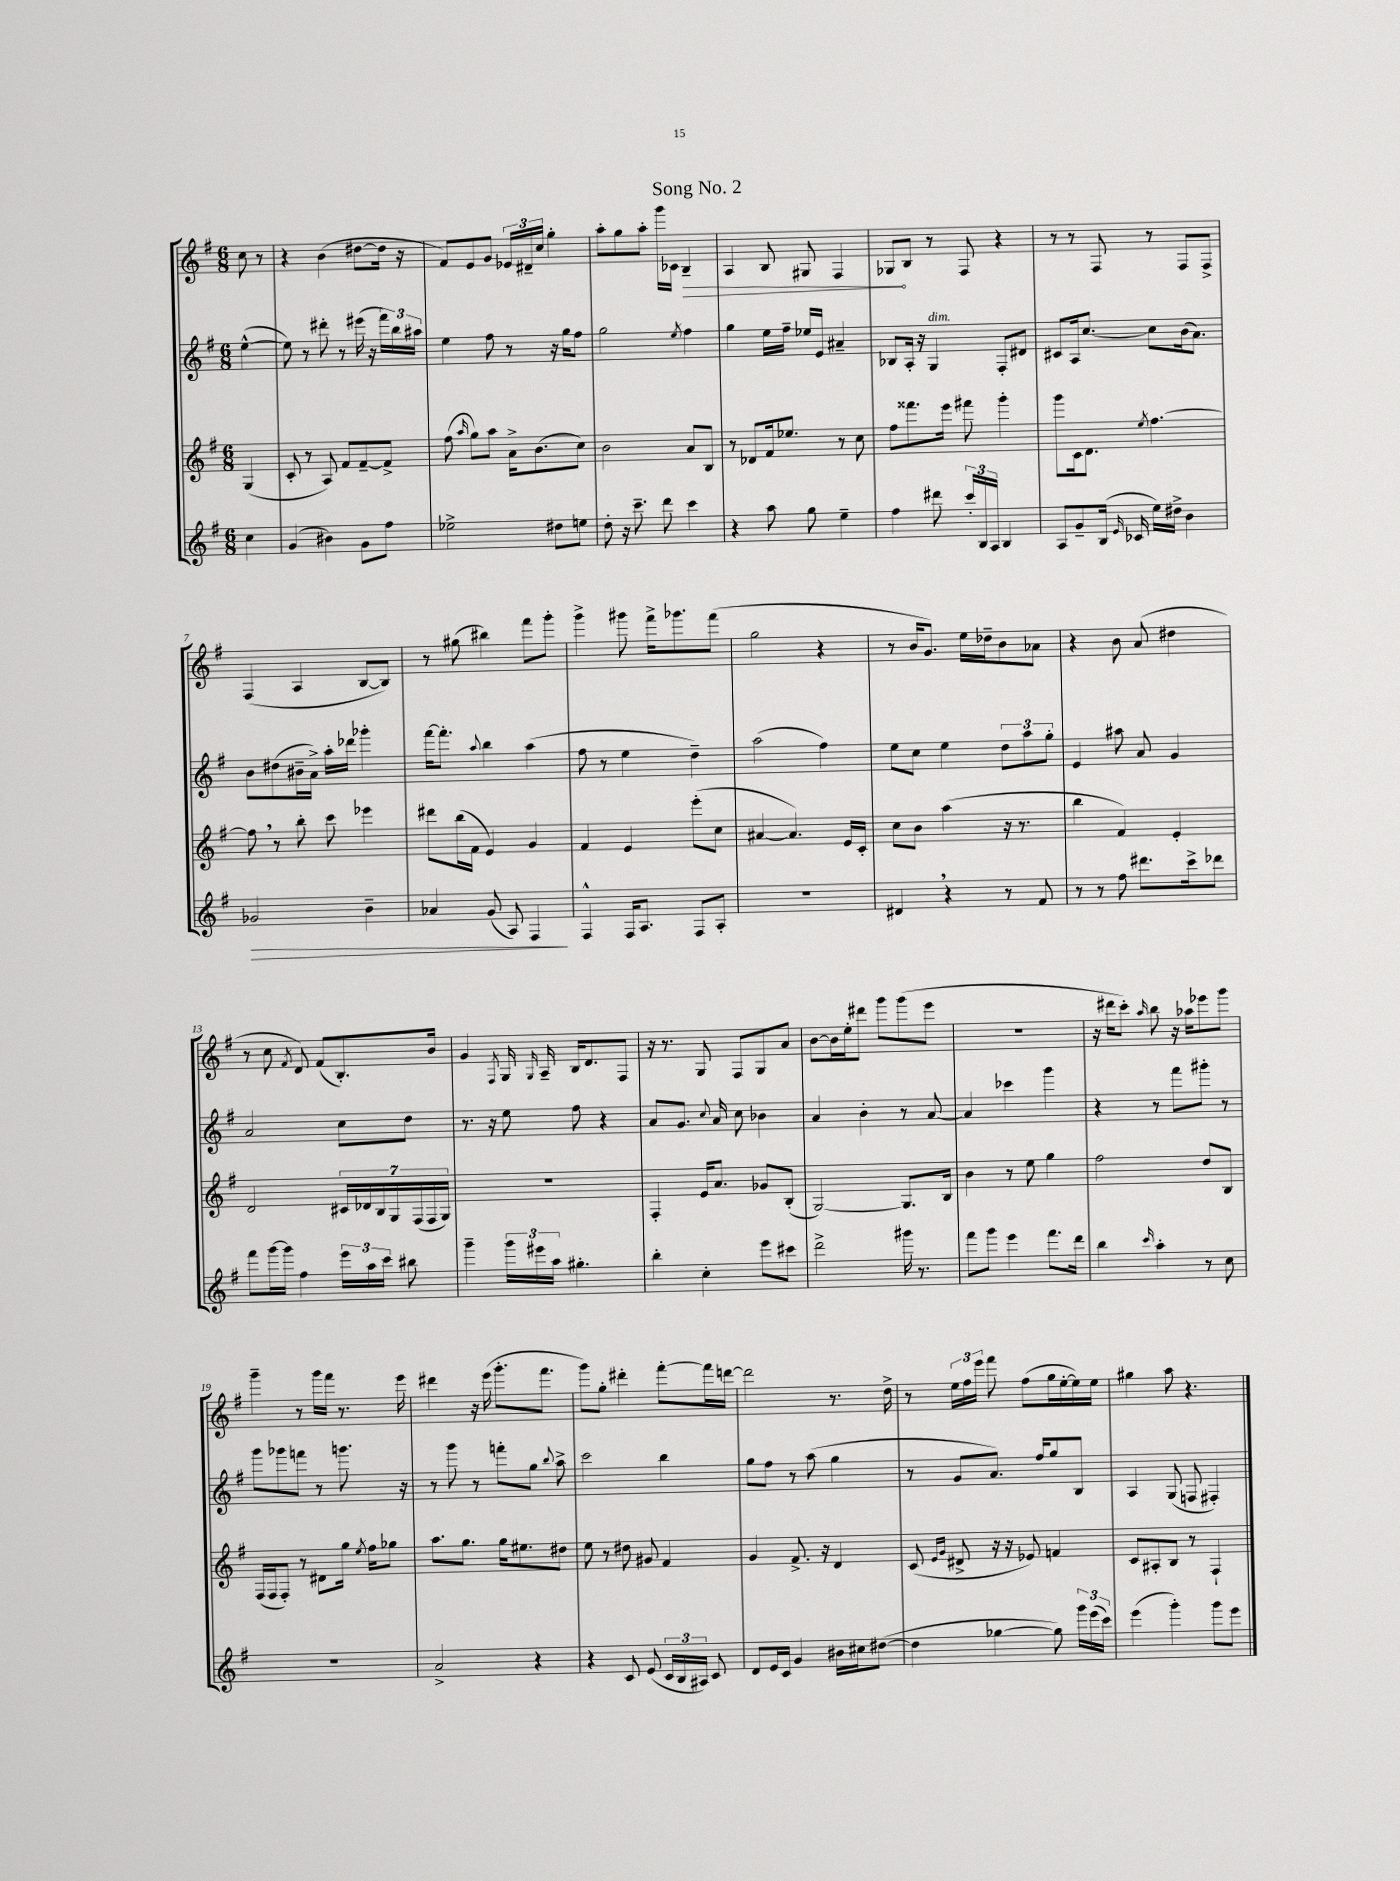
\header { title = "Song No. 2" }
<<
\new StaffGroup <<
\new Staff = "s0" {
    \clef treble \key g \major \numericTimeSignature \time 6/8 \partial 4
    \autoBeamOff c''8 r8 |
    r4 b'4( dis''8[~ dis''16] r16 |
    fis'8[) e'8 g'8] \tuplet 3/2 { ees'16[ dis'16-- c''16] } g''4-. |
    a''8[-. g''8 a''8]-. g'''16[ ces'16] \once \override Hairpin.circled-tip = ##t b4--\> |
    a4 b8 gis8 fis4 |
    ges8[\! b8] r8 fis8 r4 |
    r8 r8 fis8 r8 fis8[ fis8]-> |
    fis4( a4 b8[~ b8]) |
    r8 gis''8( bis''4) fis'''8[ g'''8]-. |
    g'''4-> gis'''8 fis'''16[-> ges'''8. fis'''8]( |
    g''2 r4 |
    r8 b'16[ g'8.]) e''16[ des''16-- b'8 aes'8] |
    r4 b'8 a'8( dis''4 |
    r8 c''8 \acciaccatura { fis'8 } d'8) fis'8[( b8.-.) b'16] |
    g'4 \acciaccatura { fis8 } g16 \grace { g16 } a16-- b16[ d'8. fis8] |
    r16 r8. g8 fis8[ g8 a'8] |
    b'8[~ b'16 e''16-. dis'''8] g'''8[ g'''8( e'''8] |
    R2. |
    r16 dis'''16[ c'''8]-.) \grace { a''16 } b''8 r16 aes''16[ ees'''8 g'''8] |
    g'''4-- r8 g'''16[ fis'''16] r8. e'''16 |
    dis'''4 r16 e'''16( g'''8.[-. fis'''8.] |
    g'''8[) g''8]-. dis'''4-. fis'''8[~-. fis'''16 d'''16]~ |
    d'''2 r8. d''16-> |
    r8 \tuplet 3/2 { e''16[ fis''16 e'''16] } fis'''8 fis''8[( g''16 e''16~-. e''16) e''16] |
    gis''4 a''8 r4. \bar "|." |
}
\new Staff = "s1" {
    \clef treble \key g \major \numericTimeSignature \time 6/8 \partial 4
    \autoBeamOff e''4~-^( |
    e''8) r8 dis'''8-. r8 eis'''16( r16 \tuplet 3/2 { fis'''16[) b''16 ais''16] } |
    e''4 fis''8 r8 r16 g''16[ fis''8] |
    g''2 \acciaccatura { e''8 } fis''4 |
    g''4 e''16[ fis''16]-- ees''16[ e'16] ais'4-- |
    bes8[ a16]-. r16 g4^\markup { \italic "dim." } fis8[-. dis'8] |
    cis'8[ a16 c''8.]~ c''8[ b'16( a'8.]) |
    b'8[ dis''8( bis'16-- a'16]->) a''16[-. des'''16] ges'''4-. |
    fis'''16[~ fis'''8.]-. \appoggiatura { a''8 } b''4 a''4( |
    fis''8 r8 e''4 d''4--) |
    a''2( fis''4) |
    e''8[ c''8] e''4 \tuplet 3/2 { d''8[ a''8 g''8]-. } |
    e'4 ais''8 a'8 g'4 |
    a'2 c''8[ d''8] |
    r8. r16 e''8 fis''8 r4 |
    a'8[ g'8.] \appoggiatura { c''8 } a'16 c''8 bes'4 |
    a'4 b'4-. r8 a'8~ |
    a'4 ces'''4 g'''4 |
    r4 r8 fis'''8[ gis'''8]-. r8 |
    g'''8[ ges'''8 f'''8] r8 g'''8. r16 |
    r8 g'''8 r8 f'''8[-. g''8] \appoggiatura { b''8 } a''8-> |
    c'''2 b''4 |
    g''8[ fis''8] r8 a''8( g''4 |
    r8 g'8[ a'8.]) fis''16[ g''8 b8] |
    a4 g8( f8 fis4-.) \bar "|." |
}
\new Staff = "s2" {
    \clef treble \key g \major \numericTimeSignature \time 6/8 \partial 4
    \autoBeamOff g4( |
    c'8-. r8 a8) fis'8[ fis'8~-- fis'8]-> |
    fis''8( \grace { a''16 } g''8[) a''8] a'16[-> b'8.( c''8]) |
    b'2 a'8[ b8] |
    r8 des'8[ fis'16 ees''8.] r8 c''8 |
    fis''8[ fisis'''8. e'''16] fis'''8 g'''4-. |
    g'''8[ c'16 d'8.] \acciaccatura { e''8 } fis''4.~ |
    fis''8 \breathe r8 b''8-. c'''8 ees'''4 |
    dis'''8[ b''16( fis'16] e'4) g'4 |
    fis'4 e'4 e'''8[-.( c''8] |
    ais'4~ ais'4.) e'16[ c'16]-. |
    c''8[ b'8] a''4( r16 r8. |
    b''4 fis'4) e'4-. |
    d'2 \tuplet 7/4 { cis'16[ des'16 b16 g16 fis16( fis16 g16]) } |
    R2. |
    fis4-. e'16[ a'8.] ges'8[ b8]-.( |
    g2~) g8.[ b16] |
    b'4 r8 e''8 g''4 |
    fis''2 d''8[ b8] |
    fis16[( fis16 fis8]-.) r8 dis'8[ g''16] \acciaccatura { e''8 } fis''16[ ges''8] |
    a''8.[ g''8.] g''16[ eis''8. dis''8] |
    e''8 r8 dis''8 gis'8 fis'4 |
    g'4 fis'8.-> r16 d'4 |
    c'8( \grace { e'16[ g'16] } dis'8-> r16 r16 ees'8) f'4 |
    c'8[ ais8-. b8] r8 fis4-! \bar "|." |
}
\new Staff = "s3" {
    \clef treble \key g \major \numericTimeSignature \time 6/8 \partial 4
    \autoBeamOff c''4 |
    g'4( bis'4) g'8[ fis''8] |
    ees''2-> dis''8[ e''8] |
    d''8-. r16 c'''8.-- d'''8 c'''4 |
    r4 a''8 g''8 e''4-- |
    fis''4 dis'''8 \tuplet 3/2 { c'''16[-. b16 a16] } b4 |
    a8[ g'8-- b16]( \grace { e'16 } ces'16 e''16[) dis''16]-> b'4 |
    ges'2\> b'4-- |
    aes'4 g'8( a8) fis4\! |
    fis4-^ fis16[ a8.] fis8[ a8]-. |
    R2. |
    dis'4 \breathe r4 r8 fis'8 |
    r8 r8 fis''8 dis'''8.[ c'''16-> des'''8] |
    fis'''8[ g'''16~ g'''16] fis''4 \tuplet 3/2 { e'''16[ a''16 c'''16] } bis''8 |
    g'''4-- \tuplet 3/2 { g'''16[ eis'''16 a''16] } gis''4.-. |
    b''4-. c''4-. e'''8[ cis'''8] |
    d'''2-> gis'''16 r8. |
    fis'''8[ g'''8] e'''4 fis'''8.[ d'''16] |
    b''4 \grace { c'''16 } a''4-. r8 c''8 |
    R2. |
    a'2-> r4 |
    r4 c'8 e'8( \tuplet 3/2 { c'16[ b16 ais16]) } c'8 |
    d'8[ e'16 c'16] g'4 bis'16[ cis''16 dis''8]~( |
    dis''4 ges''4~ ges''8) \tuplet 3/2 { g'''16[ e'''16( c'''16]) } |
    e'''4( g'''4-.) g'''8[ e'''8] \bar "|." |
}
>>
>>
